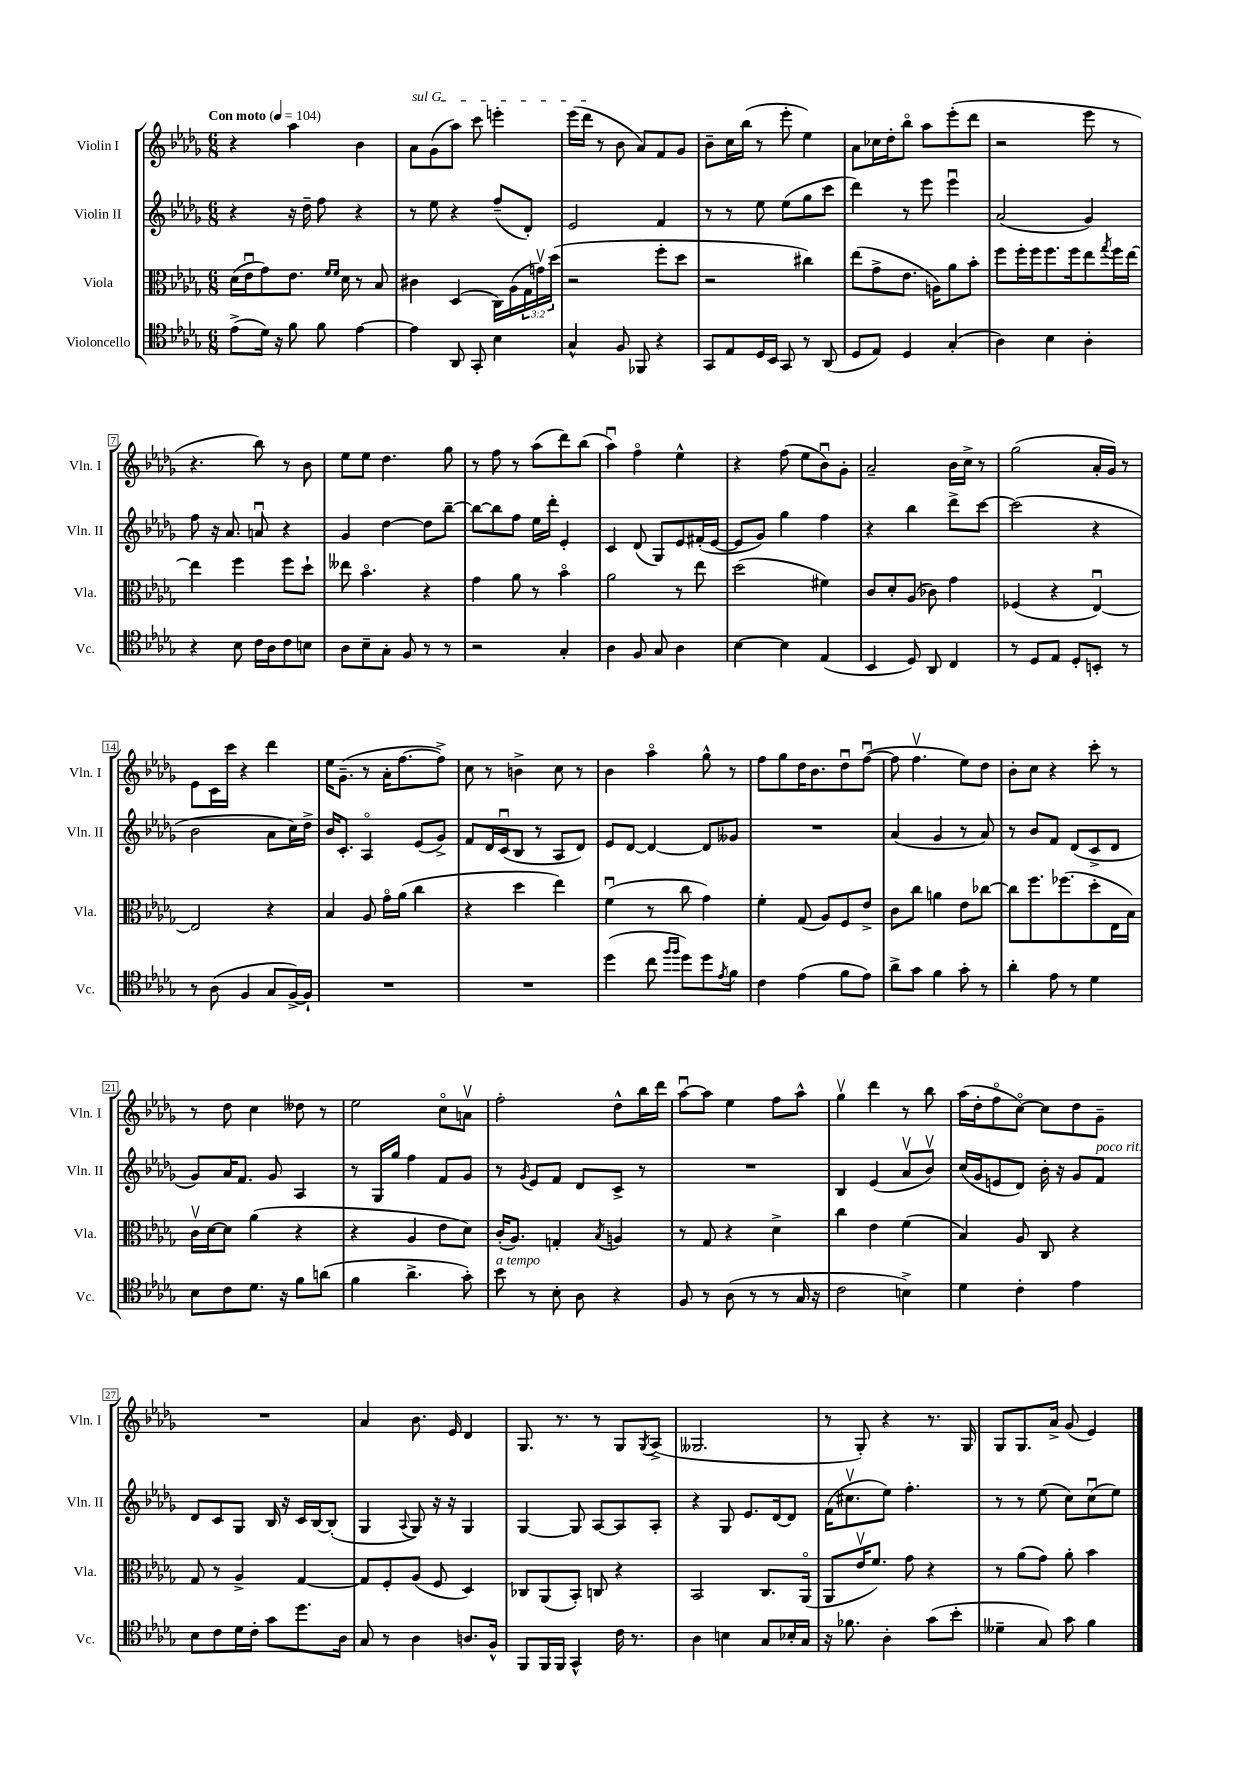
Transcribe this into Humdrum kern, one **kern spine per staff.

**kern	**kern	**kern	**kern
*staff4	*staff3	*staff2	*staff1
*clefC4	*clefC3	*clefG2	*clefG2
*k[b-e-a-d-g-]	*k[b-e-a-d-g-]	*k[b-e-a-d-g-]	*k[b-e-a-d-g-]
*M6/8	*M6/8	*M6/8	*M6/8
*MM104	*MM104	*MM104	*MM104
(8e-^\L	(16d-\LL	4r	4r
.	16e-u\J	.	.
16d-\Jk)	8g-\)	.	.
16r	.	.	.
8f\	8.e-\J	16r	4aa-\
.	.	16dd-~\	.
8f\	.	8ff\	.
.	16qqf/LL	.	.
.	16qqf/JJ	.	.
.	16d-\	.	.
[4e-\	8r	4r	4b-\
.	8B-/	.	.
=	=	=	=
4e-\]	4c#\	8r	8a-\L
.	.	8ee-\	(8g-\
8AA-/	(4D-/	4r	8aa-\J)
8GG-'/	.	.	8ccc\
4B-\	16C\LL)	(8ff~/L	4eee'\
.	(16A-\	.	.
.	24G-\	8d-'/J)	.
.	24gv\)	.	.
.	(24dd-\JJ	.	.
=	=	=	=
4G-^^/	2r	2e-/	(16eee-\LL
.	.	.	16ddd-\JJ
.	.	.	8r
8F/	.	.	8b-\
8FF-/	.	.	8a-/L)
4r	8ff'\L	4f/	8f/
.	8dd-\J	.	8g-/J
=	=	=	=
8GG-/L	2r	8r	8b-~\L
8E-/	.	8r	16cc\L
.	.	.	(16bb-\JJ
16D-/L	.	8ee-\	8r
16BB-/JJ	.	.	.
8GG-/	.	(8ee-\L	8eee-'\
8r	4cc#\)	8gg-\	4ee-\)
(8AA-/	.	8ccc\J	.
=	=	=	=
8D-/L	(8ee-\L	4ddd-\)	8a-\L
8E-/J)	8g-^\	.	16cc-\L
.	.	.	16dd-'\J
4D-/	8.e-\J	8r	8bb-o\J
.	.	8eee-\	8aa-\L
.	16A\LK)	.	.
(4G-'/	8a-\	4eee-u\	(8eee-'\
.	8b-'\J	.	8ddd-\J
=	=	=	=
4A-\)	8ff\L	(2a-/	2r
.	16ff'\L	.	.
.	16ff\J	.	.
4B-\	8.ff\	.	.
.	16ff\k	.	.
4A-'\	8ee-\	4g-/)	8eee-\
.	8qgg-/	.	.
.	16ff\L	.	8r
.	[16ee-\JJ	.	.
=	=	=	=
4r	4ee-\]	8ff\	4.r
.	.	16r	.
.	.	8.a-/	.
8B-\	4ff\	.	.
16c\LL	.	8au/	8bb-\)
16A-\J	.	.	.
8c\	8ff\L	4r	8r
8B\J	8dd-`\J	.	8b-\
=	=	=	=
8A-\L	8ee--\	4g-/	8ee-\L
8B-~\	4.b-o\	.	8ee-\J
8G-'\J	.	[4dd-\	4.dd-\
8F/	.	.	.
8r	4r	8dd-\]L	.
8r	.	[8bb-~\J	8gg-\
=	=	=	=
2r	4g-\	8bb-\_L	8r
.	.	8bb-\]	8ff\
.	8a-\	8ff\J	8r
.	8r	16ee-\LL	(8aa-\L
.	.	16ddd-'\JJ	.
4G-'/	4b-o\	4e-'/	8ddd-\)
.	.	.	(8bb-\J
=	=	=	=
4A-\	2a-\	4c/	4aa-u\)
8F/	.	(8d-/	4ffo\
8G-/	.	8G-/L)	.
4A-\	8r	8e-/	4ee-^^\
.	8ee-\	(16f#'/L	.
.	.	[16e-/JJ	.
=	=	=	=
[4B-\	(2dd-\	8e-/]L	4r
.	.	8g-/J)	.
4B-\]	.	4gg-\	(8ff\
.	.	.	8ee-\L
(4E-/	4f#\)	4ff\	8b-u\)
.	.	.	8g-'\J
=	=	=	=
4BB-/	8c/L	4r	2a-~/
.	8d-'/	.	.
8D-/)	(8A-/J	4bb-\	.
8AA-/	8c-\)	.	.
4C/	4g-\	8ddd-^\L	16b-\LL
.	.	.	16cc^\JJ
.	.	[8ccc\J	8r
=	=	=	=
8r	(4F-/	(2ccc\]	(2gg-\
8D-/L	.	.	.
8E-/J	4r	.	.
8D-'/L	.	.	.
8BB'/J	[4E-u/)	4r	16a-'/LL
.	.	.	16g-/JJ)
8r	.	.	8r
=	=	=	=
8r	2E-/]	2b-\	8e-\L
(8A-\	.	.	16c\L
.	.	.	16ccc\JJ
4F/	.	.	4r
8G-/L	4r	8a-\L	4ddd-\
[16F^/L)	.	16cc\L)	.
16F`/]JJ	.	16dd-^\JJ	.
=	=	=	=
2.r	4B-/	16b-/LK	16ee-\LK
.	.	8.c'/J	(8.g-~\J
.	8A-/	4A-o/	8r
.	16g-o\LL	.	16a-'\LK
.	(16a-\JJ	.	[8.ff\
.	4cc\	(8e-/L	.
.	.	8g-^/J)	8ff^\]J)
=	=	=	=
2.r	4r	8f/L	8cc\
.	.	16d-/L	8r
.	.	(16cu/J	.
.	4dd-\	8B-/J	4b^\
.	.	8r	.
.	4ee-\)	8A-/L	8cc\
.	.	8d-/J)	8r
=	=	=	=
(4dd-\	(4fu\	8e-/L	4b-\
.	.	[8d-/J	.
8cc\	8r	4d-/_	4aa-o\
16qqff/LL	.	.	.
16qqff/JJ	.	.	.
8dd-\L)	8cc\	.	.
8dd-\	4g-\)	8d-/]L	8gg-^^\
8qe-/	.	.	.
8f\J	.	8g--/J	8r
=	=	=	=
4c\	4f'\	2.r	8ff\L
.	.	.	8gg-\
(4e-\	(8G-/	.	16dd-\K
.	.	.	8.b-\
.	8A-/L)	.	.
8f\L	8F/	.	8dd-u\
8e-\J)	8e-^/J	.	([8ffu\J
=	=	=	=
8a-^\L	8c\L	(4a-/	8ff\]
8g-\J	8cc\J	.	4.ffv\
4f\	4a\	4g-/	.
8g-'\	8e-\L	8r	8ee-\L)
8r	[8cc-\J	8a-/)	8dd-\J
=	=	=	=
4a-'\	8cc-\]L	8r	8b-'\L
.	8.ff\	8b-/L	8cc\J
8e-\	.	8f/J	4r
.	(8.ff-\	.	.
8r	.	(8d-/L	.
4d-\	8dd-'\	8c^/	8ccc'\
.	16E-\L	8d-/J	8r
.	16B-\JJ)	.	.
=	=	=	=
8B-\L	16cv\LL	8g-/L)	8r
.	[16d-\J	.	.
8c\	8d-\]J	16a-/K	8dd-\
.	.	8.f/J	.
8.d-\J	(4a-\	.	4cc\
.	.	8g-/	.
16r	.	.	.
8f\L	4r	4A-/	8dd--\
(8a\J	.	.	8r
=	=	=	=
4f\	4r	8r	2ee-\
.	.	16G-/LL	.
.	.	16gg-/JJ	.
4.a-^\	4A-/	4ff\	.
.	8e-\L	8f/L	8cco\L
8g-'\)	8d-\J)	8g-/J	8av\J
=	=	=	=
8b-\	(16c'/LK	8r	2ff'\
.	8.A-/J)	.	.
.	.	8qg-/	.
8r	.	8e-/L	.
8B-'\	4G'/	8f/J	.
8A-\	.	8d-/L	.
.	8qB-/	.	.
4r	4A/	8c^/J	8dd-^^\L
.	.	8r	16bb-\L
.	.	.	16ddd-\JJ
=	=	=	=
8F/	8r	2.r	[8aa-u\L
8r	8G-/	.	8aa-\]J
(8A-\	4r	.	4ee-\
8r	.	.	.
8r	4d-^\	.	8ff\L
16G-/	.	.	8aa-^^\J
16r	.	.	.
=	=	=	=
2c\	4cc\	4B-/	4gg-v\
.	4e-\	(4e-/	4ddd-\
4B^\)	(4f\	8a-v/L	8r
.	.	8b-v/J)	8bb-\
=	=	=	=
4d-\	4B-/)	(16cc/LL	(16aa-\LL
.	.	16g-/J	16dd-'\J
.	.	8e/	8ffo\
4c'\	8A-/	8d-/J)	[8cco\J)
.	8C/	16b-'\	8cc\]L
.	.	16r	.
4e-\	4r	8g-/L	8dd-\
.	.	8f/J	8g-~\J
=	=	=	=
8B-\L	8G-/	8d-/L	2.r
8c\	8r	8c/	.
16d-\L	4A-^/	8G-/J	.
16c'\JJ	.	.	.
8g-\L	.	16B-/	.
.	.	16r	.
8.dd-\	[4G-/	16c/LL	.
.	.	[16B-/J	.
.	.	(8B-'/]J	.
16A-\Jk	.	.	.
=	=	=	=
8G-/	8G-/]L	4G-/	4a-/
8r	8F'/	.	.
.	.	8qqA-/	.
4A-\	(8A-/J	8G-/)	8.b-\
.	8F/	16r	.
.	.	16r	16e-/
8.A/L	4D-/)	4G-/	4d-/
16F^^/Jk	.	.	.
=	=	=	=
8FF/L	8C-/L	[4G-/	8.G-/
16FF/L	(8AA-/	.	.
16FF/JJ	.	.	8.r
4GG-^^/	8BB-'/J)	8G-/]	.
.	8C/	[8A-/L	8r
16c\	4r	8A-/]	8G-/L
8.r	.	.	.
.	.	.	8qG-/
.	.	8A-'/J	(8A-^/J
=	=	=	=
4A-\	2BB-/	4r	2.G--/
4B\	.	8G-/	.
.	.	8.e-/L	.
8G-/L	8.C/L	.	.
.	.	[16d-/k	.
16B-'/L	.	8d-/]J	.
16G-/JJ	(16AA-o/Jk	.	.
=	=	=	=
16r	8AA-/L	(16f\LK	8r
8.f-\	.	8.cc#v\	.
.	16e-v/K	.	8G-'/)
.	8.f/J)	.	.
4A-'\	.	8ee-\J)	4r
.	8g-\	4.ff'\	.
(8g-\L	4r	.	8.r
8b-'\J	.	.	.
.	.	.	16G-/
=	=	=	=
4d--~\	8r	8r	8G-/L
.	(8a-\L	8r	8.G-/
8G-/)	8g-\J)	(8ee-\	.
.	.	.	16a-^/Jk
8g-\	8a-'\	8cc\L)	(8g-/
4f\	4b-\	(8ccu\	4e-/)
.	.	8ee-\J)	.
==	==	==	==
*-	*-	*-	*-
